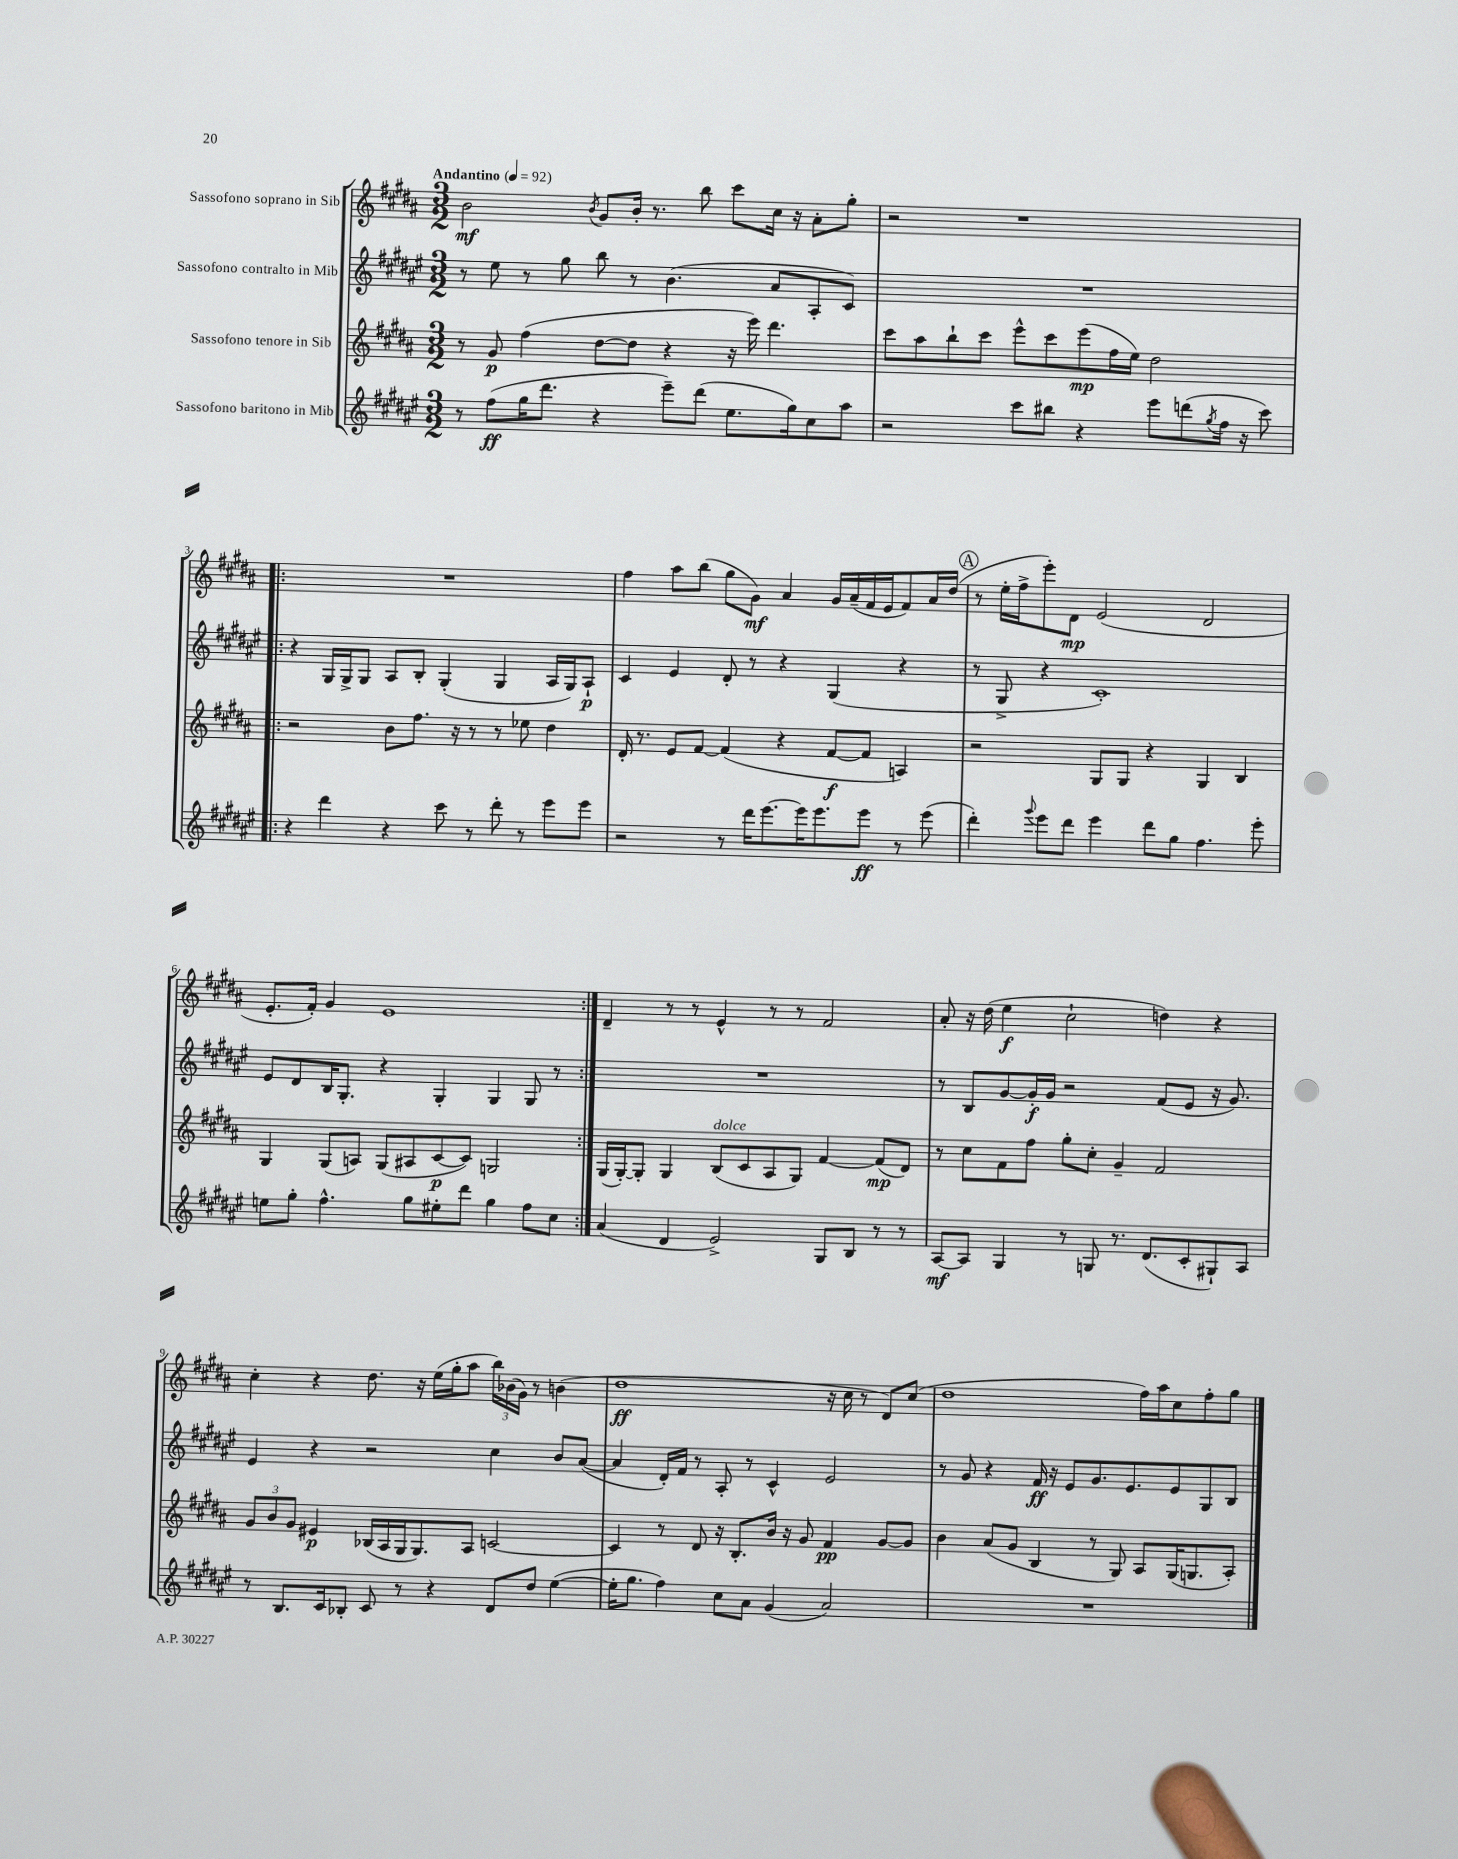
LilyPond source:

<<
\new StaffGroup <<
\new Staff = "s0" \with { instrumentName = "Sassofono soprano in Sib" } {
    \clef treble \key b \major \numericTimeSignature \time 3/2 \tempo "Andantino" 4 = 92
    b'2\mf \acciaccatura { b'8 } gis'8 b'16-. r8. b''8 cis'''8 cis''16 r16 ais'8-. gis''8-. |
    r2 r1 |
    \repeat volta 2 { R1. |
    fis''4 ais''8 b''8( gis''8 gis'8\mf) ais'4 gis'16 ais'16--( fis'16 e'16 fis'8) ais'16 dis''16( |
    \mark \markup { \circle "A" } r8 e''16-. fis''16-> e'''8-.) dis'8\mp e'2( dis'2 |
    e'8.-. fis'16-.) gis'4 e'1 | }
    dis'4-- r8 r8 e'4-^ r8 r8 fis'2 |
    ais'8-. r16 dis''16( e''4\f cis''2-! d''4) r4 |
    cis''4-. r4 dis''8. r16 e''16( gis''16-. ais''8 \tuplet 3/2 { b''16) bes'16( gis'16) } r8 b'4( |
    dis''1\ff r16 cis''16 r8 dis'8) cis''8( |
    dis''1 fis''16) ais''16 cis''8 fis''8-. gis''8 \bar "|." |
}
\new Staff = "s1" \with { instrumentName = "Sassofono contralto in Mib" } {
    \clef treble \key fis \major \numericTimeSignature \time 3/2
    r8 eis''8 r8 gis''8 b''8 r8 b'4.( ais'8 ais8-. cis'8) |
    R1. |
    \repeat volta 2 { r4 gis16 gis16-> gis8 ais8 b8-. gis4-.( gis4 ais16 gis16) ais8-!\p |
    cis'4 eis'4 dis'8-. r8 r4 gis4( r4 |
    \mark \markup { \circle "A" } r8 gis8-> r4 cis'1-.) |
    eis'8 dis'8 b16 gis8.-. r4 gis4-. gis4 gis8 r8 | }
    R1. |
    r8 b8 gis'8~ gis'16-.\f gis'16 r2 fis'8( eis'8 r16 gis'8.) |
    eis'4 r4 r2 cis''4 b'8 ais'8~( |
    ais'4 dis'16-.) fis'16 r8 ais8-. r8 cis'4-^ eis'2 |
    r8 gis'8 r4 fis'16\ff r16 eis'8 gis'8. eis'8. eis'8 gis8 b8 \bar "|." |
}
\new Staff = "s2" \with { instrumentName = "Sassofono tenore in Sib" } {
    \clef treble \key b \major \numericTimeSignature \time 3/2
    r8 gis'8\p fis''4( dis''8~ dis''8 r4 r16 e'''16) dis'''4. |
    cis'''8 ais''8 b''8-! cis'''8 e'''8-^ cis'''8 e'''8\mp( fis''16 e''16) dis''2 |
    \repeat volta 2 { r2 b'8 fis''8. r16 r8 r8 ees''8 dis''4 |
    dis'16-. r8. e'8 fis'8~ fis'4( r4 fis'8~\f fis'8 a4) |
    \mark \markup { \circle "A" } r2 gis8 gis8 r4 gis4 b4 |
    gis4 gis8( a8) gis8( ais8 cis'8~\p cis'8) g2 | }
    gis16( gis16~-.) gis8-. gis4 b8^\markup { \italic "dolce" }( cis'8 ais8 gis8) fis'4~ fis'8\mp( dis'8) |
    r8 cis''8 fis'8 fis''8 gis''8-. cis''8-. gis'4-- fis'2 |
    \tuplet 3/2 { gis'8 b'8 gis'8 } eis'4\p bes16( ais16 gis16 gis8.) ais8 c'2~ |
    c'4 r8 dis'8 r16 b8.-. b'16 r16 gis'8 fis'4\pp gis'8~ gis'8 |
    b'4 ais'8( gis'8 b4 r8 gis8) ais8 gis16( g8. ais8-.) \bar "|." |
}
\new Staff = "s3" \with { instrumentName = "Sassofono baritono in Mib" } {
    \clef treble \key fis \major \numericTimeSignature \time 3/2
    r8 fis''8\ff( gis''16 dis'''8. r4 eis'''8--) dis'''8( eis''8. gis''16) cis''8 ais''8 |
    r2 cis'''8 bis''8 r4 eis'''8 d'''8( \acciaccatura { gis''8 } fis''16 r16 cis'''8) |
    \repeat volta 2 { r4 dis'''4 r4 cis'''8 r8 dis'''8-. r8 eis'''8 eis'''8 |
    r2 r8 dis'''16 eis'''8.~ eis'''16 eis'''8. eis'''8\ff r8 eis'''8( |
    \mark \markup { \circle "A" } dis'''4-.) \appoggiatura { gis'''8 } eis'''8 dis'''8 eis'''4 dis'''8 gis''8 fis''4. eis'''8-. |
    e''8 gis''8-. fis''4.-^ gis''8 eis''8-. dis'''8 gis''4 fis''8 cis''8 | }
    ais'4( dis'4 eis'2->) gis8 b8 r8 r8 |
    ais8~\mf ais8 gis4 r8 g8 r8. dis'8.( cis'8-. gis8-!) ais8 |
    r8 b8. cis'16 bes8-. cis'8 r8 r4 dis'8 dis''8 eis''4~( |
    eis''16-. gis''8. fis''4) cis''8 ais'8 gis'4( ais'2) |
    R1. \bar "|." |
}
>>
>>
